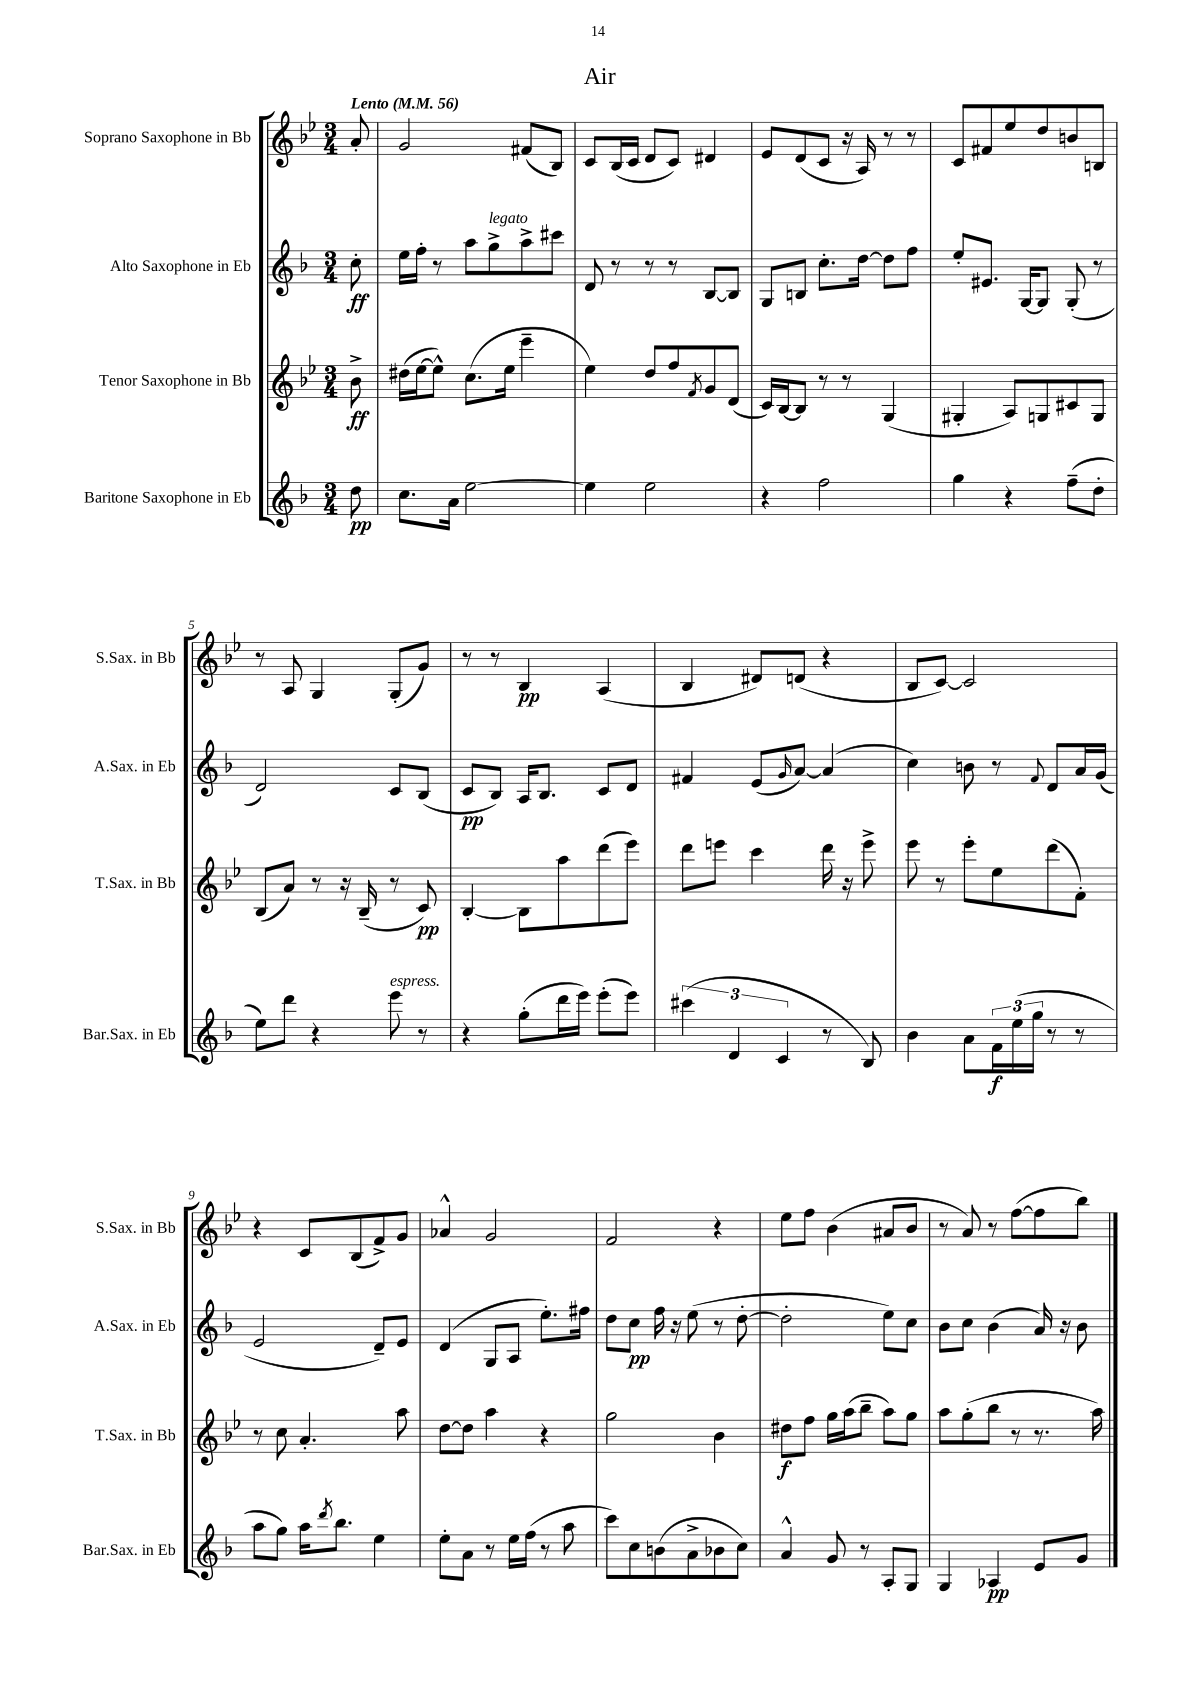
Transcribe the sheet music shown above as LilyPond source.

\header { title = "Air" }
<<
\new StaffGroup <<
\new Staff = "s0" \with { instrumentName = "Soprano Saxophone in Bb" shortInstrumentName = "S.Sax. in Bb" } {
    \clef treble \key bes \major \numericTimeSignature \time 3/4 \partial 8 \tempo "Lento" 4 = 56
    a'8-. |
    g'2 fis'8( bes8) |
    c'8 bes16( c'16 d'8 c'8) dis'4 |
    ees'8 d'8( c'8 r16 a16) r8 r8 |
    c'8 fis'8 ees''8 d''8 b'8 b8 |
    r8 a8 g4 g8-.( g'8) |
    r8 r8 bes4\pp a4( |
    bes4 dis'8) d'8( r4 |
    bes8 c'8~) c'2 |
    r4 c'8 bes8( f'8->) g'8 |
    aes'4-^ g'2 |
    f'2 r4 |
    ees''8 f''8 bes'4( ais'8 bes'8 |
    r8 a'8) r8 f''8~( f''8 bes''8) \bar "|." |
}
\new Staff = "s1" \with { instrumentName = "Alto Saxophone in Eb" shortInstrumentName = "A.Sax. in Eb" } {
    \clef treble \key f \major \numericTimeSignature \time 3/4 \partial 8
    c''8-.\ff |
    e''16 f''16-. r8 a''8 g''8->^\markup { \italic "legato" } a''8-> cis'''8 |
    d'8 r8 r8 r8 bes8~ bes8 |
    g8 b8 c''8.-. d''16~ d''8 f''8 |
    e''8-. eis'8. g16~ g8 g8-.( r8 |
    d'2) c'8 bes8( |
    c'8\pp bes8) a16 bes8. c'8 d'8 |
    fis'4 e'8( \grace { g'16 } a'8~) a'4( |
    c''4) b'8 r8 \appoggiatura { f'8 } d'8 a'16 g'16( |
    e'2 d'8--) e'8 |
    d'4( g8 a8 e''8.-.) fis''16 |
    d''8 c''8\pp f''16 r16 e''8( r8 d''8~-. |
    d''2-. e''8) c''8 |
    bes'8 c''8 bes'4( a'16) r16 bes'8 \bar "|." |
}
\new Staff = "s2" \with { instrumentName = "Tenor Saxophone in Bb" shortInstrumentName = "T.Sax. in Bb" } {
    \clef treble \key bes \major \numericTimeSignature \time 3/4 \partial 8
    bes'8->\ff |
    dis''16( ees''16~ ees''8-^) c''8.( ees''16 ees'''4-- |
    ees''4) d''8 f''8 \acciaccatura { f'8 } g'8 d'8( |
    c'16) bes16~ bes8 r8 r8 g4( |
    gis4-. a8) g8 cis'8 g8 |
    bes8( a'8) r8 r16 bes16--( r8 c'8\pp) |
    bes4~-. bes8 a''8 d'''8( ees'''8) |
    d'''8 e'''8 c'''4 d'''16 r16 e'''8-> |
    ees'''8 r8 ees'''8-. ees''8 d'''8( f'8-.) |
    r8 c''8 a'4.-. a''8 |
    d''8~ d''8 a''4 r4 |
    g''2 bes'4 |
    dis''8\f f''8 g''16 a''16( bes''8-- a''8) g''8 |
    a''8 g''8-.( bes''8 r8 r8. a''16) \bar "|." |
}
\new Staff = "s3" \with { instrumentName = "Baritone Saxophone in Eb" shortInstrumentName = "Bar.Sax. in Eb" } {
    \clef treble \key f \major \numericTimeSignature \time 3/4 \partial 8
    d''8\pp |
    c''8. a'16 e''2~ |
    e''4 e''2 |
    r4 f''2 |
    g''4 r4 f''8--( d''8-. |
    e''8) d'''8 r4 e'''8^\markup { \italic "espress." } r8 |
    r4 g''8-.( d'''16 e'''16) e'''8-.( e'''8) |
    \tuplet 3/2 { cis'''4( d'4 c'4 } r8 bes8) |
    bes'4 a'8 \tuplet 3/2 { f'16\f e''16( g''16 } r8 r8 |
    a''8 g''8) a''16 \acciaccatura { d'''8 } bes''8. e''4 |
    e''8-. a'8 r8 e''16 f''16( r8 a''8 |
    c'''8) c''8 b'8( a'8-> bes'8 c''8) |
    a'4-^ g'8 r8 a8-. g8 |
    g4 aes4\pp e'8 g'8 \bar "|." |
}
>>
>>
